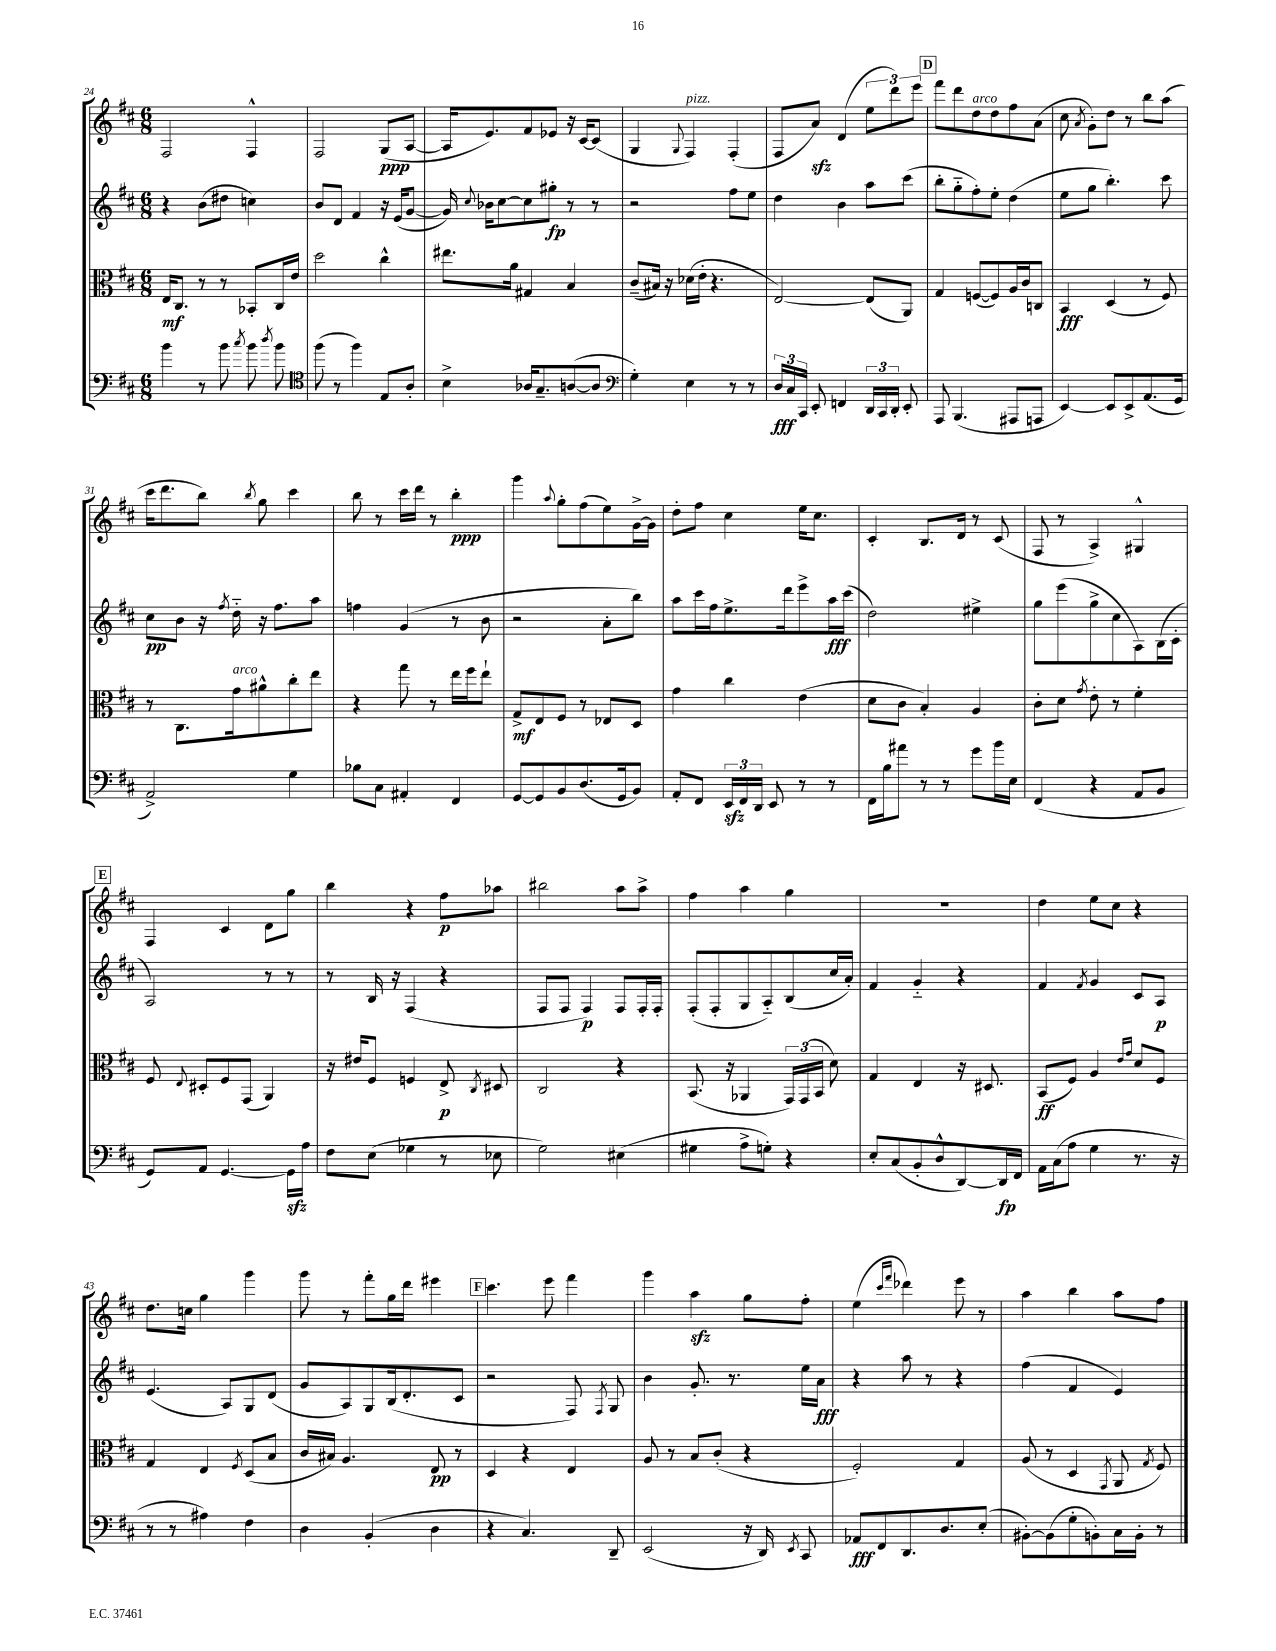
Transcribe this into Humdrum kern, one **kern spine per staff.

**kern	**kern	**kern	**kern
*staff4	*staff3	*staff2	*staff1
*clefF4	*clefC3	*clefG2	*clefG2
*k[f#c#]	*k[f#c#]	*k[f#c#]	*k[f#c#]
*M6/8	*M6/8	*M6/8	*M6/8
4b\	16E/LK	4r	2F#/
.	8.C#/J	.	.
8r	8r	(8b\L	.
8b\	8r	8dd#\J	.
8qcc#/	.	.	.
8b\	8BB-'/L	4cc\)	4F#^^/
8qdd/	.	.	.
8b\	16C#/L	.	.
.	16e/JJ	.	.
=	=	=	=
*clefC4	*	*	*
(8ff#\	2dd\	8b/L	2F#/
8r	.	8d/J	.
4ff#\)	.	4f#/	.
8E/L	4cc#^^\	16r	(8G/L
.	.	(16e/LK	.
8A'/J	.	[8g/J	[8A/J
=	=	=	=
4B^\	8.ee#\L	16g/])	16A/]LK
.	.	8qqcc#/	.
.	.	16b-\LK	8.e/)
.	.	[8cc#\	.
.	16a\Jk	.	.
16A-/LK	4G#/	8cc#\]	8f#/
8.G~/	.	.	.
.	.	8gg#'\J	8e-/J
([8A/	4B/	8r	16r
.	.	.	[16c#/LK
8A/]J	.	8r	(8c#/]J
=	=	=	=
*clefF4	*	*	*
4G'\)	(8c#~/L	2r	4G/
.	16B#/Jk)	.	.
.	16r	.	.
.	.	.	8qqG/
4E\	(16d-\LL	.	4F#/)
.	16e'\JJ	.	.
.	4.r	.	.
8r	.	8ff#\L	(4F#'/
8r	.	8ee\J	.
=	=	=	=
24D/LL	[2E/)	4dd\	8F#/L
24C#/	.	.	.
24CC#/JJ	.	.	.
8EE'/	.	.	8a/J)
4FF/	.	4b\	(4d/
24DD/LL	(8E/]L	8aa\L	12ee\L
24CC#/	.	.	.
24DD'/JJ	.	.	12ddd\)
8EE'/	8AA/J)	(8ccc#\J	.
.	.	.	12eee\J
=	=	=	=
8AAA/	4G/	8bb'\L	8fff#\L
(4.BBB/	.	8gg'~\	8ddd\
.	([8F/L	8ff#'\)	8dd\
.	8F/])	8ee'\J	8dd\
8AAA#/L	16A/L	(4dd\	8ff#\
.	16c#/J	.	.
8AAA/J	8C/J	.	(8a\J
=	=	=	=
[4EE/)	4BB/	8ee\L	8cc#\
.	.	.	8qa/
.	.	8gg\J	8g'\L)
8EE/]L	(4D/	4.bb'\)	8dd\J
8EE^/	.	.	8r
(8.AA/	8r	.	8bb\L
.	8F#/)	8ccc#\	(8aa\J
16GG/Jk	.	.	.
=	=	=	=
2AA^/)	8r	8cc#\L	16ccc#\LK
.	.	.	8.ddd\
.	8.C#\L	8b\J	.
.	.	16r	8bb\J)
.	.	8qff#/	.
.	16g\k	16dd'~\	.
.	.	.	8qbb/
.	8a#^^\	16r	8gg\
.	.	8.ff#\L	.
4G\	8cc#'\	.	4ccc#\
.	8ee\J	8aa\J	.
=	=	=	=
8B-\L	4r	4ff\	8bb\
8C#\J	.	.	8r
4AA#'/	8gg\	(4g/	16ccc#\LL
.	.	.	16ddd\JJ
.	8r	.	8r
4FF#/	16ee\LL	8r	4bb'\
.	16ff#\J	.	.
.	8ee`\J	8b\	.
=	=	=	=
[8GG/L	8G^/L	2r	4ggg\
8GG/]	8E/	.	.
.	.	.	8qqaa/
8BB/	8F#/J	.	8gg'\L
(8.D/	8r	.	(8ff#\
.	8E-/L	8a'\L	8ee\)
16GG/k	.	.	.
8BB/J)	8D/J	8bb\J)	[16g^\L
.	.	.	16g\]JJ
=	=	=	=
8AA'/L	4g\	8aa\L	8dd'\L
8FF#/J	.	16ccc#\L	8ff#\J
.	.	16ff#\J	.
24EE/LL	4cc#\	8.ee^\	4cc#\
24FF#/	.	.	.
24DD/JJ	.	.	.
8EE/	.	.	.
.	.	16ddd\k	.
8r	(4e\	8eee^\	16ee\LK
.	.	.	8.cc#\J
8r	.	16aa\L	.
.	.	(16ccc#\JJ	.
=	=	=	=
16FF#\LL	8d\L	2dd\)	4c#'/
16B\J	.	.	.
8a#\J	8c#\J	.	.
8r	4B'/)	.	8.B/L
8r	.	.	.
.	.	.	16d/Jk
8g\L	4A/	4ee#^\	8r
16b\L	.	.	(8c#/
16E\JJ	.	.	.
=	=	=	=
(4FF#/	8c#'\L	8gg\L	8F#/
.	8d\J	(8eee\	8r
.	8qg/	.	.
4r	8e'\	8gg^\	4A^/)
.	8r	8cc#\	.
8AA/L	4f#'\	8A\)	4G#^^/
8BB/J	.	(16B\L	.
.	.	16c#'\JJ	.
=	=	=	=
8GG/L)	8F#/	2A/)	4F#/
.	8qqE/	.	.
8AA/J	8D#'/L	.	.
[4.GG/	8F#/	.	4c#/
.	(8GG/J	.	.
.	4AA/)	8r	8d\L
16GG\]LL	.	8r	8gg\J
16A\JJ	.	.	.
=	=	=	=
8F#\L	16r	8r	4bb\
.	16e#/LK	.	.
(8E\J	8F#/J	16B/	.
.	.	16r	.
4G-\	4F/	(4F#/	4r
8r	8E^/	4r	8ff#\L
.	8qC#/	.	.
8E-\	8D#/	.	8aa-\J
=	=	=	=
2G\)	2C#/	8F#/L	2bb#\
.	.	8F#/J	.
.	.	4F#/)	.
(4E#\	4r	8F#/L	8aa\L
.	.	16F#'/L	8aa^\J
.	.	16F#'/JJ	.
=	=	=	=
4G#\	(8.BB/	(8F#'/L	4ff#\
.	.	8F#'/	.
.	16r	.	.
8A^\L	4AA-/	8G/	4aa\
8G'\J)	.	8A'~/)	.
4r	24GG/LL)	(8B/	4gg\
.	(24GG/	.	.
.	24BB/JJ	.	.
.	8d\)	16cc#/L	.
.	.	16a'/JJ)	.
=	=	=	=
8E'/L	4G/	4f#/	2.r
(8C#/	.	.	.
8BB'/	4E/	4g'~/	.
8D^^/	.	.	.
[8DD/)	16r	4r	.
.	8.D#/	.	.
16DD/]L	.	.	.
16FF#/JJ	.	.	.
=	=	=	=
16AA\LL	(8BB/L	4f#/	4dd\
(16C#\J	.	.	.
8A\J	8F#/J)	.	.
.	.	8qf#/	.
4G\	4A/	4g/	8ee\L
.	.	.	8cc#\J
.	16qqe/LL	.	.
.	16qqg/JJ	.	.
8.r	8d/L	8c#/L	4r
.	8F#/J	8A/J	.
16r	.	.	.
=	=	=	=
8r	4G/	(4.e/	8.dd\L
8r	.	.	.
.	.	.	16cc\Jk
4A#\)	4E/	.	4gg\
.	.	8A/L)	.
.	8qF#/	.	.
4F#\	(8D/L	8G/	4ggg\
.	8B/J	(8d/J	.
=	=	=	=
4D\	16c#/LL	8g/L	8ggg\
.	16B#/JJ)	.	.
.	4.A/	8A/)	8r
(4BB'/	.	8G/	8fff#'\L
.	.	(16B/k	16gg\L
.	.	8.d'/	16ddd\JJ
4D\	8E/	.	4eee#\
.	8r	8c#/J	.
=	=	=	=
4r	4D/	2r	4.ccc#\
4.C#/)	4r	.	.
.	.	.	8eee\
.	4E/	8F#/)	4fff#\
.	.	8qF#/	.
8DD~/	.	8G/	.
=	=	=	=
(2EE/	8A/	4b\	4ggg\
.	8r	.	.
.	8B/L	8.g'/	4aa\
.	(8c#'/J	.	.
.	.	8.r	.
16r	4r	.	8gg\L
16DD/)	.	.	.
8qEE/	.	.	.
8CC#/	.	16ee\LL	8ff#'\J
.	.	16a\JJ	.
=	=	=	=
8AA-/L	2F#'/)	4r	(4ee\
8FF#/	.	.	.
.	.	.	16qqccc#/LL
.	.	.	16qqfff#/JJ
8.DD/	.	8aa\	4ddd-\)
.	.	8r	.
8.D/	.	.	.
.	4G/	4r	8eee\
(8E'/J	.	.	8r
=	=	=	=
[8BB#'\L)	(8A/	(4ff#\	4aa\
(8BB#\]	8r	.	.
8G'\	4D/	4f#/	4bb\
8BB'\)	.	.	.
.	8qGG/	.	.
16C#\L	8AA/	4e/)	8aa\L
16BB'\JJ	.	.	.
.	8qG/	.	.
8r	8F#/)	.	8ff#\J
==	==	==	==
*-	*-	*-	*-
